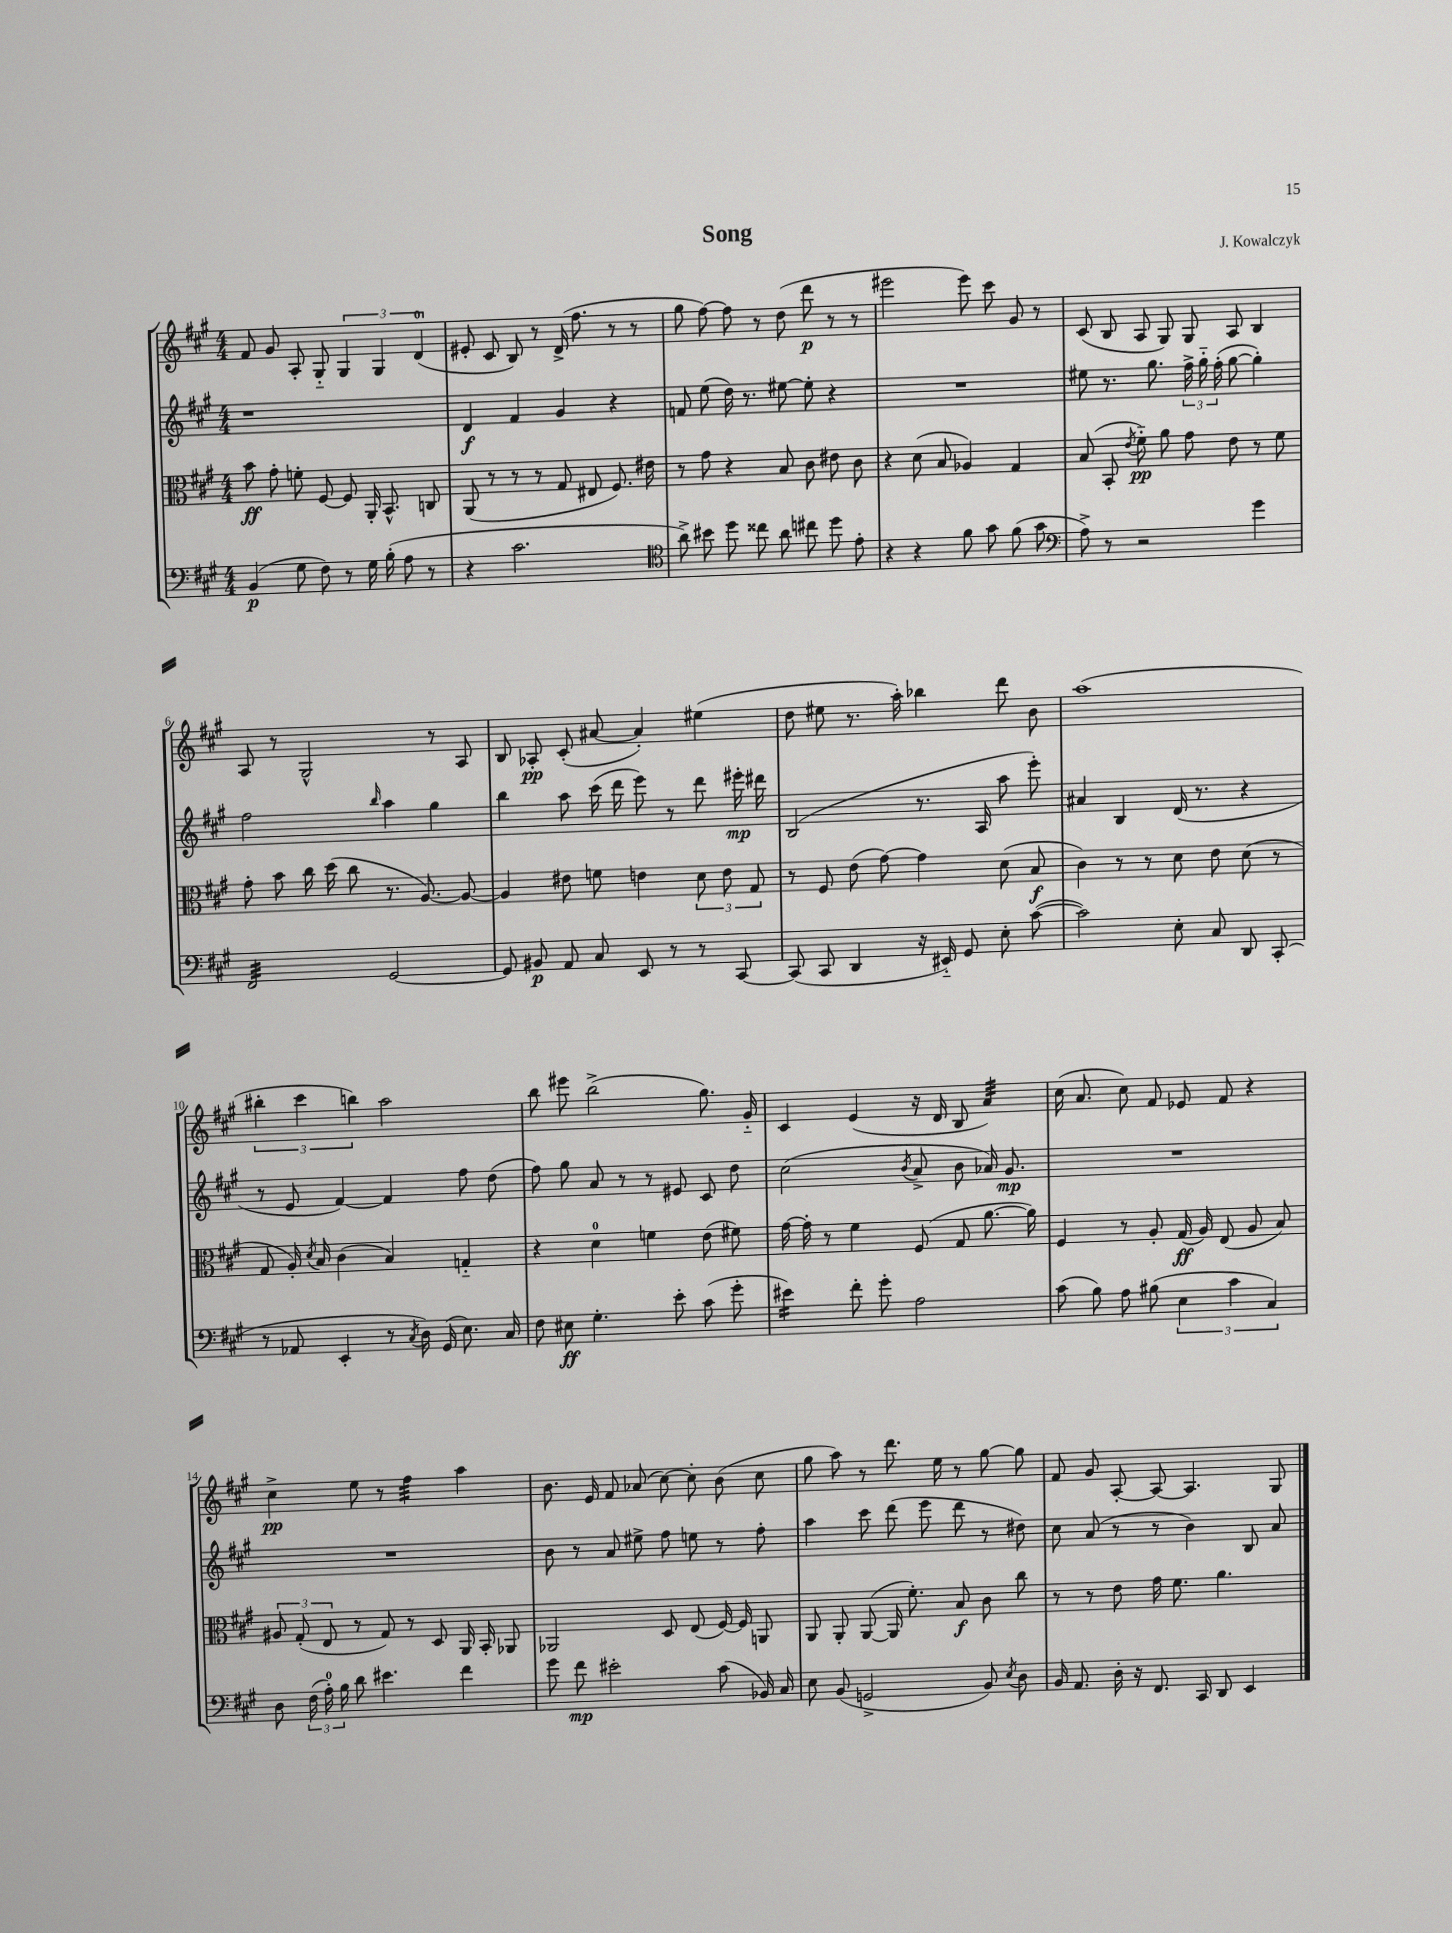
\header { title = "Song" composer = "J. Kowalczyk" }
<<
\new StaffGroup <<
\new Staff = "s0" {
    \clef treble \key a \major \numericTimeSignature \time 4/4
    \autoBeamOff fis'8 gis'8 a8-. gis8-_ \tuplet 3/2 { gis4 gis4 d'4-0( } |
    eis'8-. cis'8 b8) r8 d'16->( fis''8. r8 r8 |
    gis''8 fis''8~) fis''8 r8 d''8( d'''8\p r8 r8 |
    eis'''2 eis'''8) cis'''8 gis'8 r8 |
    cis'8( b8 a8 gis8) gis8 a8 b4 |
    a8 r8 gis2-^ r8 a8 |
    b8 aes8-.\pp cis'8-.( ais'8~ ais'4-.) eis''4( |
    d''8 eis''8 r8. a''16-.) bes''4 d'''8 b'8 |
    a''1( |
    \tuplet 3/2 { bis''4-. cis'''4 b''4) } a''2 |
    b''8 eis'''8 b''2->( gis''8.) gis'16-_ |
    cis'4 e'4( r16 d'16 b8 a'4:32) |
    cis''16( a'8. cis''8) fis'8 ees'8 fis'8 r4 |
    cis''4->\pp e''8 r8 fis''4:32 a''4 |
    b'8. e'16 fis'8 aes'8( cis''8~) cis''8-. b'8( cis''8 |
    gis''8 a''8) r8 d'''8. e''16 r8 gis''8~ gis''8 |
    fis'8 gis'8 a8~-. a8~ a4. gis8 \bar "|." |
}
\new Staff = "s1" {
    \clef treble \key a \major \numericTimeSignature \time 4/4
    \autoBeamOff r1 |
    d'4\f fis'4 gis'4 r4 |
    f'8 e''8( d''16) r8. eis''8~ eis''8-. r4 |
    R1 |
    eis''8 r8. gis''8. \tuplet 3/2 { fis''16-> gis''16-_ fis''16-.( } gis''8~ gis''4-.) |
    fis''2 \grace { b''16 } a''4 gis''4 |
    b''4 a''8 cis'''16( d'''16 e'''8) r8 d'''8 eis'''16-.\mp dis'''16 |
    b2( r8. a16 a''8 e'''8-.) |
    ais'4 b4 d'16( r8. r4 |
    r8 e'8 fis'4~) fis'4 fis''8 d''8( |
    fis''8) gis''8 a'8 r8 r8 eis'8 cis'8 d''8 |
    cis''2( \acciaccatura { b'8 } a'8-> b'8 aes'16) gis'8.\mp |
    R1 |
    R1 |
    b'8 r8 a'8 eis''8-> fis''8 e''8 r8 fis''8-. |
    a''4 cis'''8 d'''8( e'''8 d'''8 r8 dis''8) |
    cis''8 a'8( r8 r8 b'4) b8 a'8 \bar "|." |
}
\new Staff = "s2" {
    \clef alto \key a \major \numericTimeSignature \time 4/4
    \autoBeamOff b'8\ff gis'8-. f'8-. fis8~ fis8 a,16-. b,8.-^ c8 |
    a,8( r8 r8 r8 gis8 eis8 fis8.) eis'16 |
    r8 gis'8 r4 b8 cis'8 eis'8 cis'8 |
    r4 d'8( b8 aes4) gis4 |
    b8( b,8-. \acciaccatura { e'8 } fis'8-_\pp) a'8 gis'8 e'8 r8 fis'8 |
    gis'8-. b'8 cis''16 d''16( cis''8 r8. a8.~) a8~ |
    a4 eis'8 f'8 e'4 \tuplet 3/2 { d'8 e'8 gis8 } |
    r8 fis8 e'8( gis'8~) gis'4 d'8( b8\f |
    cis'4) r8 r8 d'8 e'8 d'8( r8 |
    gis8 a16-.) \acciaccatura { d'8 } b16 cis'4( b4) g4-_ |
    r4 d'4-0 f'4 e'8( fis'8) |
    gis'16~ gis'16-. r8 fis'4 fis8( gis8 a'8.~ a'16) |
    fis4 r8 a8-. gis16\ff( a16) e8( a8 b8) |
    \tuplet 3/2 { ais8 gis8-.( e8 } r8 gis8) r8 d8 a,16 b,16-. aes,8 |
    aes,2 d8 e8( fis16~) fis16 a,8 |
    a,8 a,8-. a,8~( a,16 fis'8.-.) b8\f cis'8 cis''8 |
    r8 r8 e'8 gis'16 fis'8. a'4. \bar "|." |
}
\new Staff = "s3" {
    \clef bass \key a \major \numericTimeSignature \time 4/4
    \autoBeamOff b,4\p( gis8 fis8) r8 gis16 b16-.( a8 r8 |
    r4 cis'2. |
    \clef tenor a'8->) bis'8 d''8 cisis''8 a'8 cis''8 d''8 e'8-. |
    r4 r4 fis'8 gis'8 fis'8( gis'8 |
    \clef bass a8->) r8 r2 gis'4 |
    fis,2:32 gis,2~ |
    gis,8 bis,8\p a,8 cis8 e,8 r8 r8 cis,8~ |
    cis,8( cis,8 d,4 r16 eis,16-_) gis,8 e8-. cis'8~( |
    cis'2) e8-. cis8 d,8 cis,8-.( |
    r8 aes,8 e,4-. r8 \acciaccatura { cis8 } d16) gis,16( e8.) cis16 |
    fis8 eis8\ff gis4.-. e'8-. cis'8( gis'8-. |
    eis'4:16) fis'8-. gis'8-. a2 |
    cis'8( b8) a8 bis8( \tuplet 3/2 { e4 cis'4 cis4) } |
    d8 \tuplet 3/2 { fis16( a16-0-.) b16 } d'8 eis'4. fis'4 |
    gis'8 fis'8\mp eis'2-. cis'8( bes,16) cis16 |
    e8 b,8( g,2-> b,8) \acciaccatura { e8 } d8 |
    b,16 a,8. d16-. r16 fis,8. cis,16 d,8 e,4 \bar "|." |
}
>>
>>
